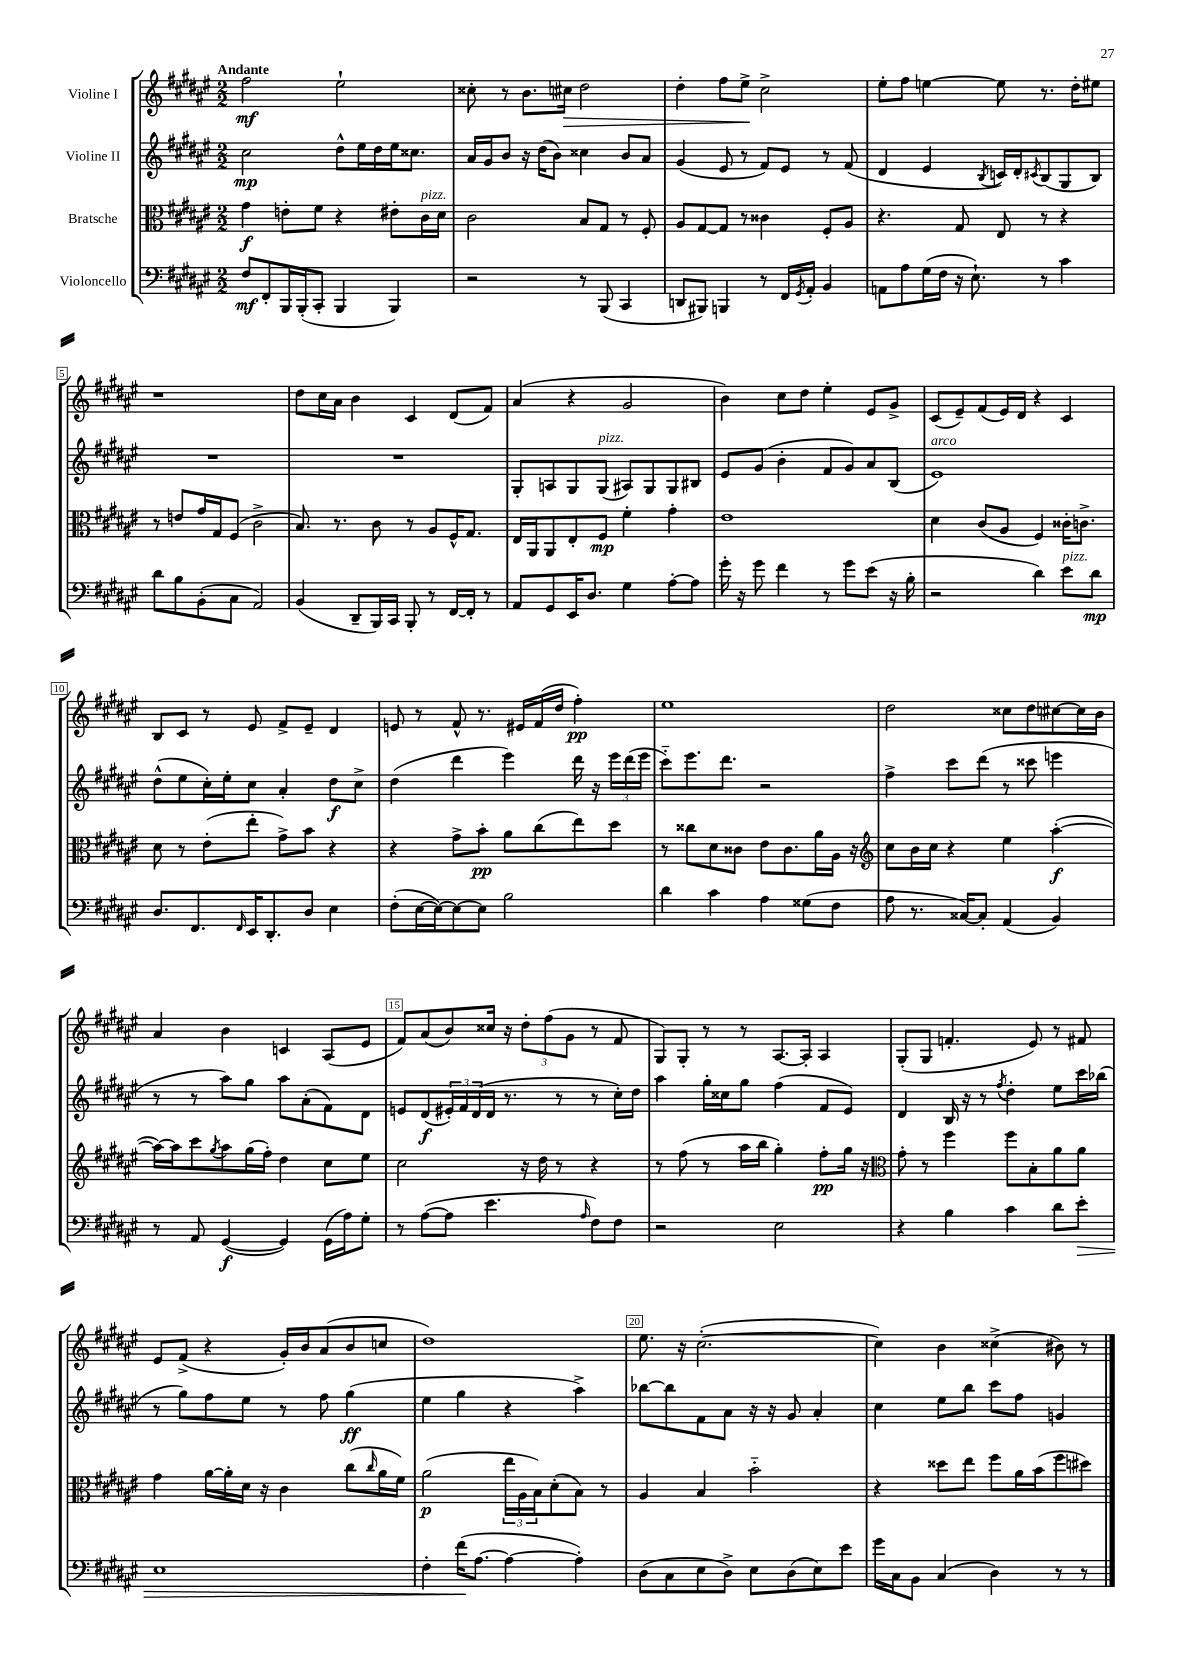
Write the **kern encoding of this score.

**kern	**kern	**kern	**kern
*staff4	*staff3	*staff2	*staff1
*clefF4	*clefC3	*clefG2	*clefG2
*k[f#c#g#d#a#e#]	*k[f#c#g#d#a#e#]	*k[f#c#g#d#a#e#]	*k[f#c#g#d#a#e#]
*M2/2	*M2/2	*M2/2	*M2/2
8F#/L	4g#\	2cc#\	2ff#\
8FF#'/	.	.	.
16BBB/L	8e'\L	.	.
(16BBB'/J	.	.	.
8CC#'/J	8f#\J	.	.
4BBB/	4r	8dd#^^\L	2ee#`\
.	.	16ee#\L	.
.	.	16dd#\	.
4BBB/)	8e#'\L	16ee#\J	.
.	.	8.cc##\J	.
.	16c#\L	.	.
.	16d#\JJ	.	.
=	=	=	=
2r	2c#\	16a#/LL	8cc##'\
.	.	16g#/J	.
.	.	8b/J	8r
.	.	16r	8.b\L
.	.	(16dd#\LK	.
.	.	8b\J)	.
.	.	.	16cc#\Jk
8r	8B/L	4cc##\	2dd#\
(8BBB/	8G#/J	.	.
4CC#/	8r	8b/L	.
.	8F#'/	8a#/J	.
=	=	=	=
8DD/L	8A#/L	(4g#/	4dd#'\
8BBB#/J)	[8G#/	.	.
4BBB/	8G#/]J	8e#/	8ff#\L
.	8r	8r	8ee#^\J
8r	4c##\	8f#/L)	2cc#^\
16FF#/LL	.	8e#/J	.
8qGG#/	.	.	.
16AA#'/JJ	.	.	.
4BB/	8F#'/L	8r	.
.	8A#/J	(8f#/	.
=	=	=	=
8AA\L	4.r	4d#/	8ee#'\L
8A#\	.	.	8ff#\J
(16G#\L	.	4e#/	[4ee\
16F#\JJ	.	.	.
16r	8G#/	.	.
8.E#`\)	.	.	.
.	.	8qB/	.
.	8E#/	16c/LL)	8ee\]
.	.	16d#'/J	.
.	.	8qc#/	.
8r	8r	(8B/	8.r
4c#\	4r	8G#/	.
.	.	.	16dd#'\LK
.	.	8B/J)	8ee#\J
=	=	=	=
8d#\L	8r	1r	1r
8B\	8e/L	.	.
(8BB'\	16g#/L	.	.
.	16G#/J	.	.
8C#\J	(8F#/J	.	.
2AA#/)	2c#^\	.	.
=	=	=	=
(4BB/	8.B/)	1r	8dd#\L
.	.	.	16cc#\L
.	8.r	.	16a#\JJ
8DD#~/L	.	.	4b\
16BBB/L)	8c#\	.	.
16CC#/JJ	.	.	.
8BBB'/	8r	.	4c#/
8r	8A#/L	.	.
[16FF#/LL	16F#^^/K	.	(8d#/L
16FF#'/]JJ	8.G#/J	.	.
8r	.	.	8f#/J)
=	=	=	=
8AA#/L	16E#/LL	8G#'/L	(4a#/
.	16AA#/J	.	.
8GG#/	8AA#/	8A/	.
16EE#/K	8E#'/	8G#/	4r
8.D#/J	.	.	.
.	8F#/J	(8G#/J	.
4G#\	4f#'\	8A#/L)	2g#/
.	.	8G#/	.
[8A#'\L	4g#'\	8G#/	.
8A#\]J	.	8B#/J	.
=	=	=	=
16g#'\	1e#	8e#/L	4b\)
16r	.	.	.
8g#\	.	(8g#/J	.
4f#\	.	4b'\	8cc#\L
.	.	.	8dd#\J
8r	.	8f#/L	4ee#'\
8g#\L	.	8g#/)	.
(8e#\J	.	8a#/	8e#/L
16r	.	(8B/J	8g#^/J
16B'\	.	.	.
=	=	=	=
2r	4d#\	1e#)	(8c#/L
.	.	.	8e#~/)
.	(8c#/L	.	(8f#/
.	8A#/J	.	16e#/L)
.	.	.	16d#/JJ
4d#\)	4F#/)	.	4r
8e#\L	16c##'\LK	.	4c#/
.	8.c^\J	.	.
8d#\J	.	.	.
=	=	=	=
8.D#/L	8d#\	(8dd#^^\L	8B/L
.	8r	8ee#\	8c#/J
8.FF#/	.	.	.
.	(8e#'\L	16cc#'\L)	8r
.	.	16ee#'\J	.
16qqFF#/	.	.	.
16EE#/K	8ee#'\J	8cc#\J	8e#/
8.DD#'/	.	.	.
.	8g#^\L)	4a#'/	8f#^/L
8D#/J	8b\J	.	8e#~/J
4E#\	4r	8dd#\L	4d#/
.	.	8cc#^\J	.
=	=	=	=
(8F#'\L	4r	(4dd#\	8e/
[16E#\L	.	.	8r
16E#\_J)	.	.	.
8E#\_	8g#^\L	4ddd#\	8f#^^/
8E#\]J	8b'\J	.	8.r
2B\	8a#\L	4eee#\)	.
.	.	.	16e#/LL
.	(8cc#\	.	(16f#/
.	.	.	16dd#/JJ
.	8ee#\)	16ddd#\	4ff#'\)
.	.	16r	.
.	8dd#\J	24eee#\LL	.
.	.	(24ddd#\	.
.	.	24eee#\JJ	.
=	=	=	=
4d#\	8r	8ccc#'~\L)	1ee#
.	8cc##\L	8.eee#\	.
4c#\	8d#\	.	.
.	.	8.ddd#\J	.
.	8c##\J	.	.
4A#\	8e#\L	2r	.
.	8.c##\	.	.
(8G##\L	.	.	.
.	16a#\L	.	.
8F#\J	16A#\JJ	.	.
.	16r	.	.
=	=	=	=
*	*clefG2	*	*
8A#\	8cc#\L	4ff#^\	2dd#\
8.r	16b\L	.	.
.	16cc#\JJ	.	.
.	4r	8ccc#\L	.
[16C##/LK)	.	.	.
8C##'/]J	.	(8ddd#\J	.
(4AA#/	4ee#\	8r	8cc##\L
.	.	8ccc##\	8dd#\
4BB/)	([4aa#'\	4eee\	[8cc#\
.	.	.	16cc#\]L
.	.	.	16b\JJ
=	=	=	=
8r	16aa#\_LL)	8r	4a#/
.	16aa#\]J	.	.
8AA#/	8ccc#\	8r	.
.	8qgg#/	.	.
([4GG#/	8aa#\	8aa#\L)	4b\
.	(16gg#\L	8gg#\J	.
.	16ff#'\JJ)	.	.
4GG#/])	4dd#\	8aa#\L	4c/
.	.	(8a#'\	.
(16GG#\LL	8cc#\L	8f#\)	(8A#/L
16A#\J)	.	.	.
8G#'\J	8ee#\J	8d#\J	8e#/J
=	=	=	=
8r	2cc#\	8e/L	8f#/L)
([8A#\L	.	(8d#/	(8a#/
8A#\]J	.	24e#'/L)	8b/)
.	.	24f#/	.
.	.	(24d#/	.
4.e#\	.	16d#/JJ	16cc##/Jk
.	.	8.r	16r
.	16r	.	12dd#'\L
.	16dd#\	.	.
.	.	.	(12ff#\
.	8r	8r	.
.	.	.	12g#\J
16qqA#/	.	.	.
8F#\L)	4r	8r	8r
8F#\J	.	16cc#'\LL)	8f#/
.	.	16dd#\JJ	.
=	=	=	=
2r	8r	4aa#\	8G#/L)
.	(8ff#\	.	8G#'/J
.	8r	16gg#'\LL	8r
.	.	16cc##\J	.
.	16aa#\LL	8gg#\J	8r
.	16bb\JJ	.	.
2E#\	4gg#'\)	(4ff#\	[8.A#/L
.	.	.	16A#'/]Jk
.	8ff#'\L	8f#/L	4A#/
.	16gg#\Jk	8e#/J)	.
.	16r	.	.
=	=	=	=
*	*clefC3	*	*
4r	8g#'\	4d#/	(8G#'/L
.	8r	.	8G#/J
4B\	4ff#\	16B/	4.f'/
.	.	16r	.
.	.	8r	.
.	.	8qff#/	.
4c#\	8ff#\L	4dd#'\	.
.	8B'\	.	8e#/)
8d#\L	8a#\	8ee#\L	8r
8e#'\J	8a#\J	16ccc#\L	8f#/
.	.	(16bb-\JJ	.
=	=	=	=
1E#	4g#\	8r	8e#/L
.	.	8gg#\L)	(8f#^/J
.	[16a#\LL	8ff#\	4r
.	16a#'\]	.	.
.	16d#\JJ	8ee#\J	.
.	16r	.	.
.	4c#\	8r	16g#'/LL)
.	.	.	16b/J
.	.	8ff#\	(8a#/
.	(8cc#\L	(4gg#\	8b/
.	16qqcc#/	.	.
.	16a#\L	.	8cc/J
.	16f#\JJ)	.	.
=	=	=	=
4F#'\	(2a#\	4ee#\	1dd#)
(16f#\LK	.	4gg#\	.
[8.A#\J	.	.	.
4A#\_	24ee#\LL	4r	.
.	24A#\	.	.
.	24B\J)	.	.
.	(8d#'\	.	.
4A#'\])	8B\J)	4aa#^\)	.
.	8r	.	.
=	=	=	=
(8D#\L	4A#/	[8bb-\L	8.ee#\
8C#\	.	8bb-\]	.
.	.	.	16r
8E#\	4B/	8f#\	([2.cc#'\
8D#^\J)	.	8a#\J	.
8E#\L	2b'~\	16r	.
.	.	16r	.
(8D#\	.	8g#/	.
8E#\)	.	4a#'/	.
8e#\J	.	.	.
=	=	=	=
16g#\LL	4r	4cc#\	4cc#\])
16C#\J	.	.	.
8BB\J	.	.	.
(4C#/	8dd##\L	8ee#\L	4b\
.	8ee#\J	8bb\J	.
4D#\)	8ff#\L	8ccc#\L	(4cc##^\
.	16a#\L	8ff#\J	.
.	(16b\J	.	.
8r	8ff#\	4g/	8b#\)
8r	8dd#\J)	.	8r
==	==	==	==
*-	*-	*-	*-
